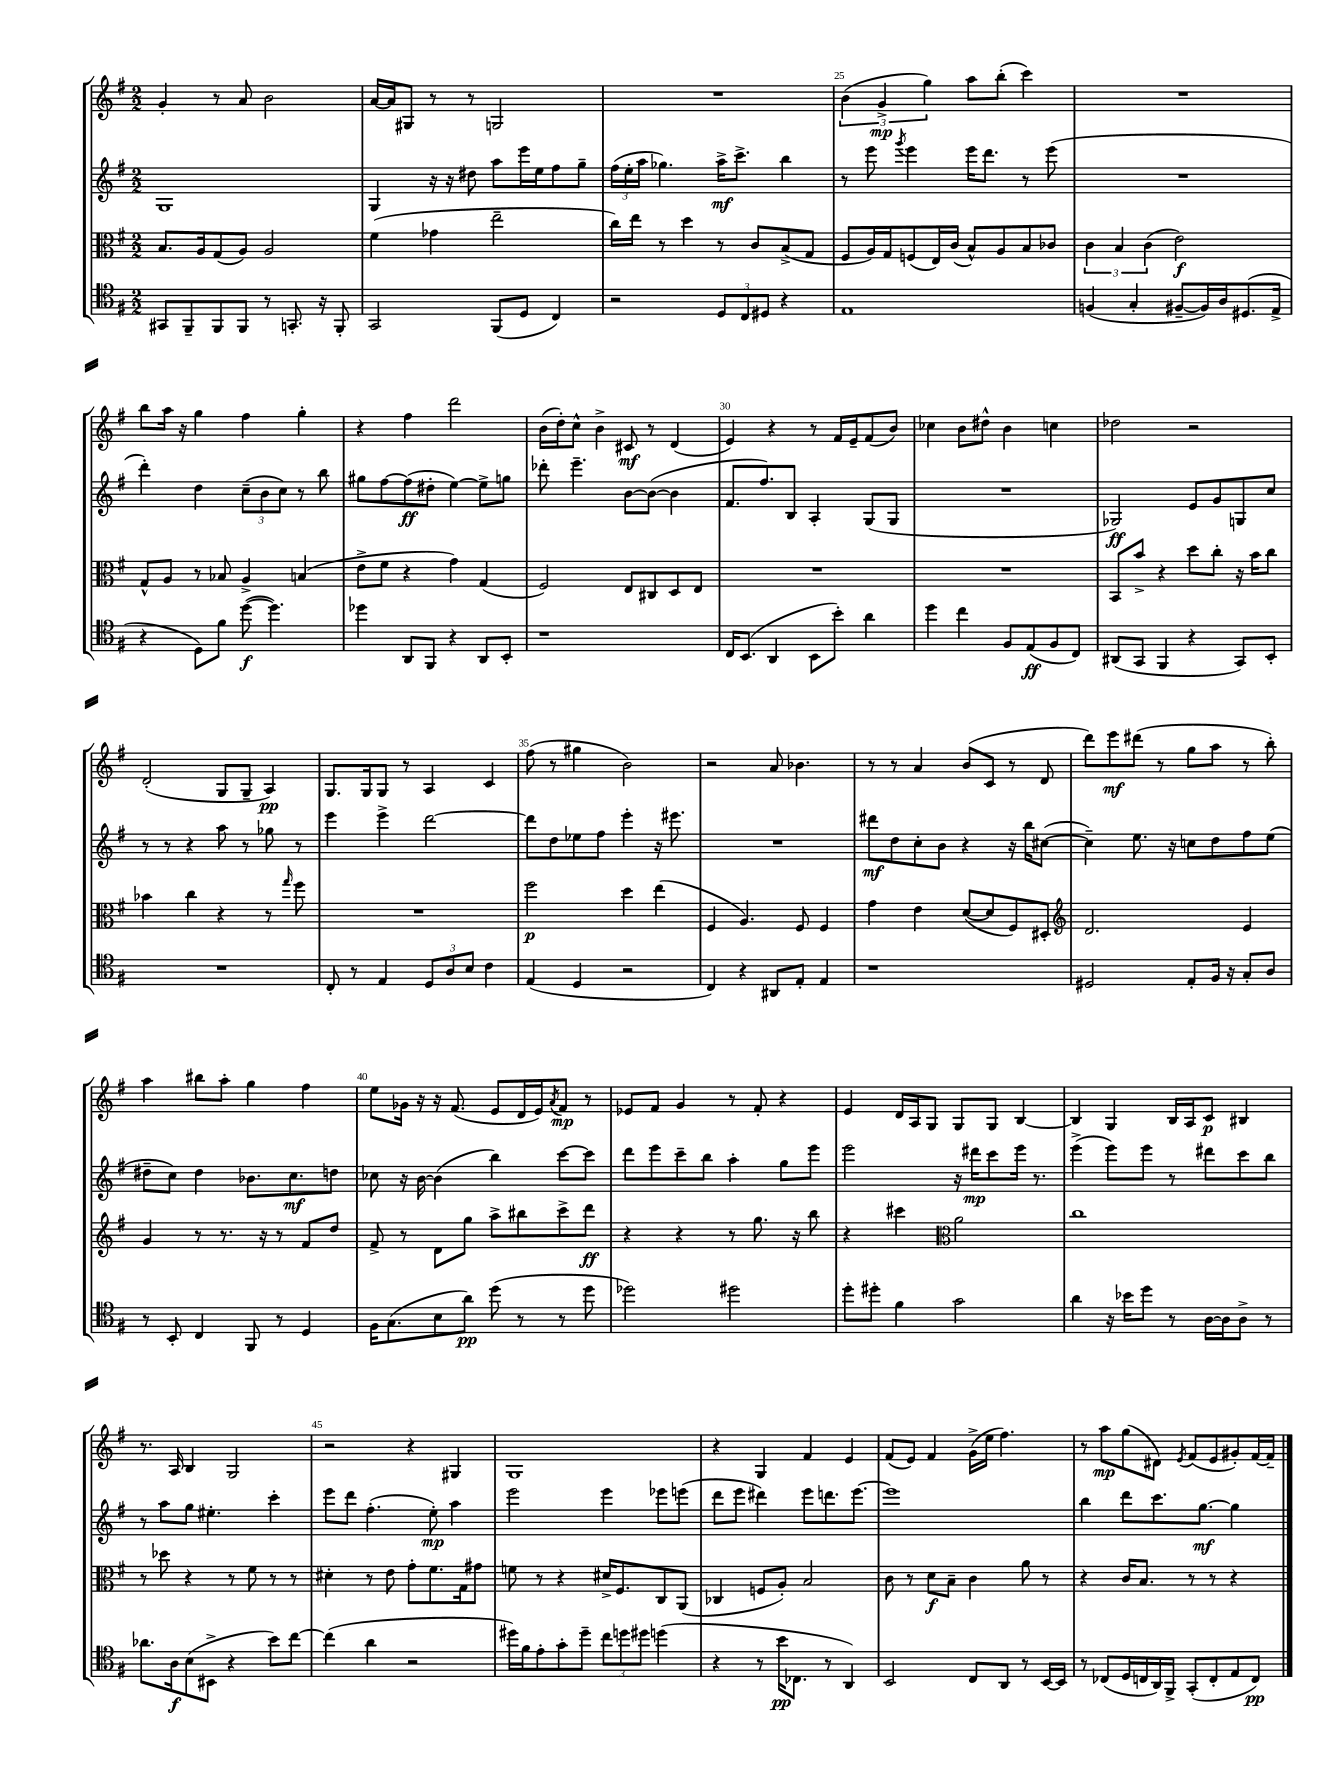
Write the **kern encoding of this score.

**kern	**dynam	**kern	**dynam	**kern	**dynam	**kern	**dynam
*part4	*part4	*part3	*part3	*part2	*part2	*part1	*part1
*staff4	*staff4	*staff3	*staff3	*staff2	*staff2	*staff1	*staff1
*clefC4	*	*clefC3	*	*clefG2	*	*clefG2	*
*k[f#]	*	*k[f#]	*	*k[f#]	*	*k[f#]	*
*M2/2	*	*M2/2	*	*M2/2	*	*M2/2	*
=22	=22	=22	=22	=22	=22	=22	=22
8GG#X/L	.	8.B/L	.	1G	.	4g'/	.
8FF#~/	.	.	.	.	.	.	.
.	.	16A/k	.	.	.	.	.
8FF#/	.	(8G/	.	.	.	8r	.
8FF#/J	.	8A/J)	.	.	.	8a/	.
8r	.	2A/	.	.	.	2b\	.
8.GGn'/	.	.	.	.	.	.	.
16r	.	.	.	.	.	.	.
8FF#'/	.	.	.	.	.	.	.
=23	=23	=23	=23	=23	=23	=23	=23
2GG/	.	(4f#\	.	4G/	.	[16a/LL	.
.	.	.	.	.	.	16a/J]	.
.	.	.	.	.	.	8G#X/J	.
.	.	4g-X\	.	16r	.	8r	.
.	.	.	.	16r	.	.	.
.	.	.	.	8dd#X\	.	8r	.
(8FF#/L	.	2ee~\	.	8aa\L	.	2Gn/	.
8D/J	.	.	.	16eee\L	.	.	.
.	.	.	.	16ee\J	.	.	.
4C/)	.	.	.	8ff#\	.	.	.
.	.	.	.	8gg~\J	.	.	.
=24	=24	=24	=24	=24	=24	=24	=24
2r	.	16cc\LL)	.	(24ff#\LL	.	1r	.
.	.	.	.	24ee'\	.	.	.
.	.	16ee\JJ	.	.	.	.	.
.	.	.	.	24aa\JJ	.	.	.
.	.	8r	.	4.gg-X\)	.	.	.
.	.	4dd\	.	.	.	.	.
12D/L	.	8r	.	16aa^\KL	mf	.	.
.	.	.	.	8.ccc^\J	.	.	.
12C/	.	.	.	.	.	.	.
.	.	8c/L	.	.	.	.	.
12D#X/J	.	.	.	.	.	.	.
4r	.	(8B^/	.	4bb\	.	.	.
.	.	8G/J	.	.	.	.	.
=25	=25	=25	=25	=25	=25	=25	=25
1E	.	8F#/L	.	8r	.	(6b\	.
.	.	16A/L)	.	8eee\	.	.	.
.	.	.	.	.	.	6g^/	mp
.	.	16G/J	.	.	.	.	.
.	.	.	.	8qggg/	.	.	.
.	.	(8Fn/	.	4eee\	.	.	.
.	.	.	.	.	.	6gg\)	.
.	.	16E/L)	.	.	.	.	.
.	.	(16c/JJ	.	.	.	.	.
.	.	8B^^/L)	.	16eee\KL	.	8aa\L	.
.	.	.	.	8.ddd\J	.	.	.
.	.	8A/	.	.	.	(8bb'\J	.
.	.	8B/	.	8r	.	4ccc\)	.
.	.	8c-X/J	.	(8eee\	.	.	.
=26	=26	=26	=26	=26	=26	=26	=26
(4Fn/	.	6c\	.	1r	.	1r	.
.	.	6B/	.	.	.	.	.
4G'/	.	.	.	.	.	.	.
.	.	(6c\	.	.	.	.	.
[8F#X~/L	.	2e\)	f	.	.	.	.
16F#/L])	.	.	.	.	.	.	.
16A/J	.	.	.	.	.	.	.
(8.D#X/	.	.	.	.	.	.	.
16E^/Jk	.	.	.	.	.	.	.
!!LO:LB:g=z
=27	=27	=27	=27	=27	=27	=27	=27
4r	.	8G^^/L	.	4ddd'\)	.	8bb\L	.
.	.	8A/J	.	.	.	16aa\Jk	.
.	.	.	.	.	.	16r	.
8D\L)	.	8r	.	4dd\	.	4gg\	.
8f#\J	.	8B-X/	.	.	.	.	.
([8dd\	f	4A^/	.	(12cc~\L	.	4ff#\	.
.	.	.	.	12b\	.	.	.
4.dd\])	.	.	.	.	.	.	.
.	.	.	.	12cc\J)	.	.	.
.	.	(4Bn/	.	8r	.	4gg'\	.
.	.	.	.	8bb\	.	.	.
=28	=28	=28	=28	=28	=28	=28	=28
4dd-X\	.	8e^\L	.	8gg#X\L	.	4r	.
.	.	8f#\J	.	[8ff#\	.	.	.
8AA/L	.	4r	.	(8ff#\]	ff	4ff#\	.
8FF#/J	.	.	.	8dd#X'\J	.	.	.
4r	.	4g\)	.	[4ee\)	.	2ddd\	.
8AA/L	.	(4G/	.	8ee^\L]	.	.	.
8BB'/J	.	.	.	8ggn\J	.	.	.
=29	=29	=29	=29	=29	=29	=29	=29
1r	.	2F#/)	.	8ddd-X'\	.	(16b\LL	.
.	.	.	.	.	.	16dd'\J)	.
.	.	.	.	4.eee~\	.	8cc^^\J	.
.	.	.	.	.	.	4b^\	.
.	.	8E/L	.	[8b\L	.	8c#X/	mf
.	.	8C#X/	.	(8b\J_	.	8r	.
.	.	8D/	.	4b\]	.	(4d/	.
.	.	8E/J	.	.	.	.	.
=30	=30	=30	=30	=30	=30	=30	=30
16C/KL	.	1r	.	8.f#/L	.	4e/)	.
(8.BB/J	.	.	.	.	.	.	.
.	.	.	.	8.ff#/)	.	.	.
4AA/	.	.	.	.	.	4r	.
.	.	.	.	8B/J	.	.	.
8BB\L	.	.	.	4A'/	.	8r	.
8b'\J)	.	.	.	.	.	16f#/LL	.
.	.	.	.	.	.	16e~/J	.
4a\	.	.	.	(8G/L	.	(8f#/	.
.	.	.	.	8G/J	.	8b/J)	.
=31	=31	=31	=31	=31	=31	=31	=31
4dd\	.	1r	.	1r	.	4cc-X\	.
4cc\	.	.	.	.	.	8b\L	.
.	.	.	.	.	.	8dd#X^^\J	.
8F#/L	.	.	.	.	.	4b\	.
(8E/	ff	.	.	.	.	.	.
8F#/	.	.	.	.	.	4ccn\	.
8C/J)	.	.	.	.	.	.	.
=32	=32	=32	=32	=32	=32	=32	=32
(8AA#X/L	.	8BB/L	.	2G-X/)	ff	2dd-X\	.
8GG/J	.	8b^/J	.	.	.	.	.
4FF#/	.	4r	.	.	.	.	.
4r	.	8dd\L	.	8e/L	.	2r	.
.	.	8cc'\J	.	8g/	.	.	.
8GG/L)	.	16r	.	8Gn/	.	.	.
.	.	16b\KL	.	.	.	.	.
8BB'/J	.	8cc\J	.	8cc/J	.	.	.
!!LO:LB:g=z
=33	=33	=33	=33	=33	=33	=33	=33
1r	.	4b-X\	.	8r	.	(2d'/	.
.	.	.	.	8r	.	.	.
.	.	4cc\	.	4r	.	.	.
.	.	4r	.	8aa\	.	8G/L	.
.	.	.	.	8r	.	8G~/J	.
.	.	8r	.	8gg-X\	.	4A/)	pp
.	.	16qqgg/	.	.	.	.	.
.	.	8ff#\	.	8r	.	.	.
=34	=34	=34	=34	=34	=34	=34	=34
8C'/	.	1r	.	4eee\	.	8.G/L	.
8r	.	.	.	.	.	.	.
.	.	.	.	.	.	16G/k	.
4E/	.	.	.	4eee^\	.	8G/J	.
.	.	.	.	.	.	8r	.
12D/L	.	.	.	[2ddd\	.	4A/	.
12A/	.	.	.	.	.	.	.
12B/J	.	.	.	.	.	.	.
4c\	.	.	.	.	.	4c/	.
=35	=35	=35	=35	=35	=35	=35	=35
(4E/	.	2ff#\	p	8ddd\L]	.	(8ff#\	.
.	.	.	.	8dd\	.	8r	.
4D/	.	.	.	8ee-X\	.	4gg#X\	.
.	.	.	.	8ff#\J	.	.	.
2r	.	4dd\	.	4eee'\	.	2b\)	.
.	.	(4ee\	.	16r	.	.	.
.	.	.	.	8.eee#X\	.	.	.
=36	=36	=36	=36	=36	=36	=36	=36
4C/)	.	4F#/	.	1r	.	2r	.
4r	.	4.A/)	.	.	.	.	.
8AA#X/L	.	.	.	.	.	8a/	.
8E'/J	.	8F#/	.	.	.	4.b-X\	.
4E/	.	4F#/	.	.	.	.	.
=37	=37	=37	=37	=37	=37	=37	=37
1r	.	4g\	.	8ddd#X\L	mf	8r	.
.	.	.	.	8dd\	.	8r	.
.	.	4e\	.	8cc'\	.	4a/	.
.	.	.	.	8b\J	.	.	.
.	.	([8d/L	.	4r	.	(8b/L	.
.	.	8d/]	.	.	.	8c/J	.
.	.	8F#/)	.	16r	.	8r	.
.	.	.	.	16bb\KL	.	.	.
.	.	8D#X'/J	.	([8cc#X\J	.	8d/	.
=38	=38	=38	=38	=38	=38	=38	=38
*	*	*clefG2	*	*	*	*	*
2D#X/	.	2.d/	.	4cc#~\])	.	8ddd\L)	.
.	.	.	.	.	.	8eee\	mf
.	.	.	.	8.ee\	.	(8ddd#X\J	.
.	.	.	.	.	.	8r	.
.	.	.	.	16r	.	.	.
8E'/L	.	.	.	8ccn\L	.	8gg\L	.
16F#/Jk	.	.	.	8dd\	.	8aa\J	.
16r	.	.	.	.	.	.	.
8G'/L	.	4e/	.	8ff#\	.	8r	.
8A/J	.	.	.	(8ee\J	.	8bb'\)	.
!!LO:LB:g=z
=39	=39	=39	=39	=39	=39	=39	=39
8r	.	4g/	.	8dd#X~\L	.	4aa\	.
8BB'/	.	.	.	8cc\J)	.	.	.
4C/	.	8r	.	4dd#\	.	8bb#X\L	.
.	.	8.r	.	.	.	8aa'\J	.
8FF#/	.	.	.	8.b-X\L	.	4gg\	.
.	.	16r	.	.	.	.	.
8r	.	8r	.	.	.	.	.
.	.	.	.	8.cc\	mf	.	.
4D/	.	8f#/L	.	.	.	4ff#\	.
.	.	8dd/J	.	8ddn\J	.	.	.
=40	=40	=40	=40	=40	=40	=40	=40
16F#\KL	.	8f#^/	.	8cc-X\	.	8ee\L	.
(8.G\	.	.	.	.	.	.	.
.	.	8r	.	16r	.	16g-X\Jk	.
.	.	.	.	[16b\	.	16r	.
8B\	.	8d\L	.	(4b\]	.	16r	.
.	.	.	.	.	.	(8.f#/	.
8a\J)	pp	8gg\J	.	.	.	.	.
(8dd\	.	8aa^\L	.	4bb\)	.	8e/L	.
8r	.	8bb#X\	.	.	.	16d/L	.
.	.	.	.	.	.	16e/J)	.
.	.	.	.	.	.	8qa/	.
8r	.	8ccc^\	.	[8ccc\L	.	8f#/J	mp
8dd\	.	8ddd\J	ff	8ccc\J]	.	8r	.
=41	=41	=41	=41	=41	=41	=41	=41
2dd-X\)	.	4r	.	8ddd\L	.	8e-X/L	.
.	.	.	.	8eee\	.	8f#/J	.
.	.	4r	.	8ccc~\	.	4g/	.
.	.	.	.	8bb\J	.	.	.
2dd#X\	.	8r	.	4aa'\	.	8r	.
.	.	8.gg\	.	.	.	8f#'/	.
.	.	.	.	8gg\L	.	4r	.
.	.	16r	.	.	.	.	.
.	.	8bb\	.	8eee\J	.	.	.
=42	=42	=42	=42	=42	=42	=42	=42
8dd'\L	.	4r	.	2eee\	.	4e/	.
8dd#X'\J	.	.	.	.	.	.	.
4f#\	.	4ccc#X\	.	.	.	16d/LL	.
.	.	.	.	.	.	16A/J	.
.	.	.	.	.	.	8G/J	.
*	*	*clefC3	*	*	*	*	*
2g\	.	2a\	.	16r	.	8G/L	.
.	.	.	.	16ddd#X\KL	mp	.	.
.	.	.	.	8ccc\	.	8G/J	.
.	.	.	.	16eee\Jk	.	[4B/	.
.	.	.	.	8.r	.	.	.
=43	=43	=43	=43	=43	=43	=43	=43
4a\	.	1cc	.	(4eee^\	.	4B/]	.
16r	.	.	.	8eee\L)	.	4G/	.
16b-X\KL	.	.	.	.	.	.	.
8dd\J	.	.	.	8eee\J	.	.	.
8r	.	.	.	8r	.	16B/LL	.
.	.	.	.	.	.	16A/J	.
[16A\LL	.	.	.	8ddd#X\L	.	8c/J	p
16A\J]	.	.	.	.	.	.	.
8A^\J	.	.	.	8ccc\	.	4B#X/	.
8r	.	.	.	8bb\J	.	.	.
!!LO:LB:g=z
=44	=44	=44	=44	=44	=44	=44	=44
8.a-X\L	.	8r	.	8r	.	8.r	.
.	.	8dd-X\	.	8aa\L	.	.	.
16A\k	f	.	.	.	.	16A/	.
(8B\	.	4r	.	8gg\J	.	4B/	.
8BB#X^\J	.	.	.	4.ee#X'\	.	.	.
4r	.	8r	.	.	.	2G/	.
.	.	8f#\	.	.	.	.	.
8b\L)	.	8r	.	4ccc'\	.	.	.
[8cc\J	.	8r	.	.	.	.	.
=45	=45	=45	=45	=45	=45	=45	=45
(4cc\]	.	4d#X'\	.	8eee\L	.	2r	.
.	.	.	.	8ddd\J	.	.	.
4a\	.	8r	.	(4.ff#'\	.	.	.
.	.	8e\	.	.	.	.	.
2r	.	8g'\L	.	.	.	4r	.
.	.	8.f#\	.	8ee'\)	mp	.	.
.	.	.	.	4aa\	.	4G#X/	.
.	.	16G\k	.	.	.	.	.
.	.	8g#X\J	.	.	.	.	.
=46	=46	=46	=46	=46	=46	=46	=46
16dd#X\LL)	.	8fn\	.	2eee\	.	1G	.
16f#\J	.	.	.	.	.	.	.
8e'\	.	8r	.	.	.	.	.
8g'\	.	4r	.	.	.	.	.
8dd#~\J	.	.	.	.	.	.	.
12cc\L	.	16d#X^/KL	.	4eee\	.	.	.
.	.	8.F#/	.	.	.	.	.
12ddn\	.	.	.	.	.	.	.
12dd#X\J	.	.	.	.	.	.	.
(4ddn\	.	8C/	.	8eee-X\L	.	.	.
.	.	(8AA/J	.	(8eeen\J	.	.	.
=47	=47	=47	=47	=47	=47	=47	=47
4r	.	4C-X/	.	8ddd\L	.	4r	.
.	.	.	.	8eee\J	.	.	.
8r	.	8Fn/L	.	4ddd#X\)	.	4G/	.
16b\KL	pp	8A'/J)	.	.	.	.	.
8.C-X\J	.	.	.	.	.	.	.
.	.	2B/	.	8eee\L	.	4f#/	.
8r	.	.	.	8.dddn\	.	.	.
4AA/)	.	.	.	.	.	4e/	.
.	.	.	.	[8.eee\J	.	.	.
=48	=48	=48	=48	=48	=48	=48	=48
2BB/	.	8c\	.	1eee]	.	(8f#/L	.
.	.	8r	.	.	.	8e/J)	.
.	.	8d\L	f	.	.	4f#/	.
.	.	8B~\J	.	.	.	.	.
8C/L	.	4c\	.	.	.	(16g^\LL	.
.	.	.	.	.	.	16ee\JJ	.
8AA/J	.	.	.	.	.	4.ff#\)	.
8r	.	8a\	.	.	.	.	.
[16BB/LL	.	8r	.	.	.	.	.
16BB/JJ]	.	.	.	.	.	.	.
=49	=49	=49	=49	=49	=49	=49	=49
8r	.	4r	.	4bb\	.	8r	.
(8C-X/L	.	.	.	.	.	8aa\L	mp
16D/L	.	16c/KL	.	8ddd\L	.	(8gg\	.
16Cn/	.	8.B/J	.	.	.	.	.
16AA/)	.	.	.	8.ccc\	.	8d#X\J)	.
16FF#^/JJ	.	.	.	.	.	.	.
.	.	.	.	.	.	8qe/	.
(8GG'/L	.	8r	.	.	.	(8f#/L	.
.	.	.	.	[8.gg\J	mf	.	.
8C'/	.	8r	.	.	.	8e/	.
8E/	.	4r	.	4gg\]	.	8g#X'/)	.
8C/J)	pp	.	.	.	.	[16f#/L	.
.	.	.	.	.	.	16f#~/JJ]	.
==	==	==	==	==	==	==	==
*-	*-	*-	*-	*-	*-	*-	*-
